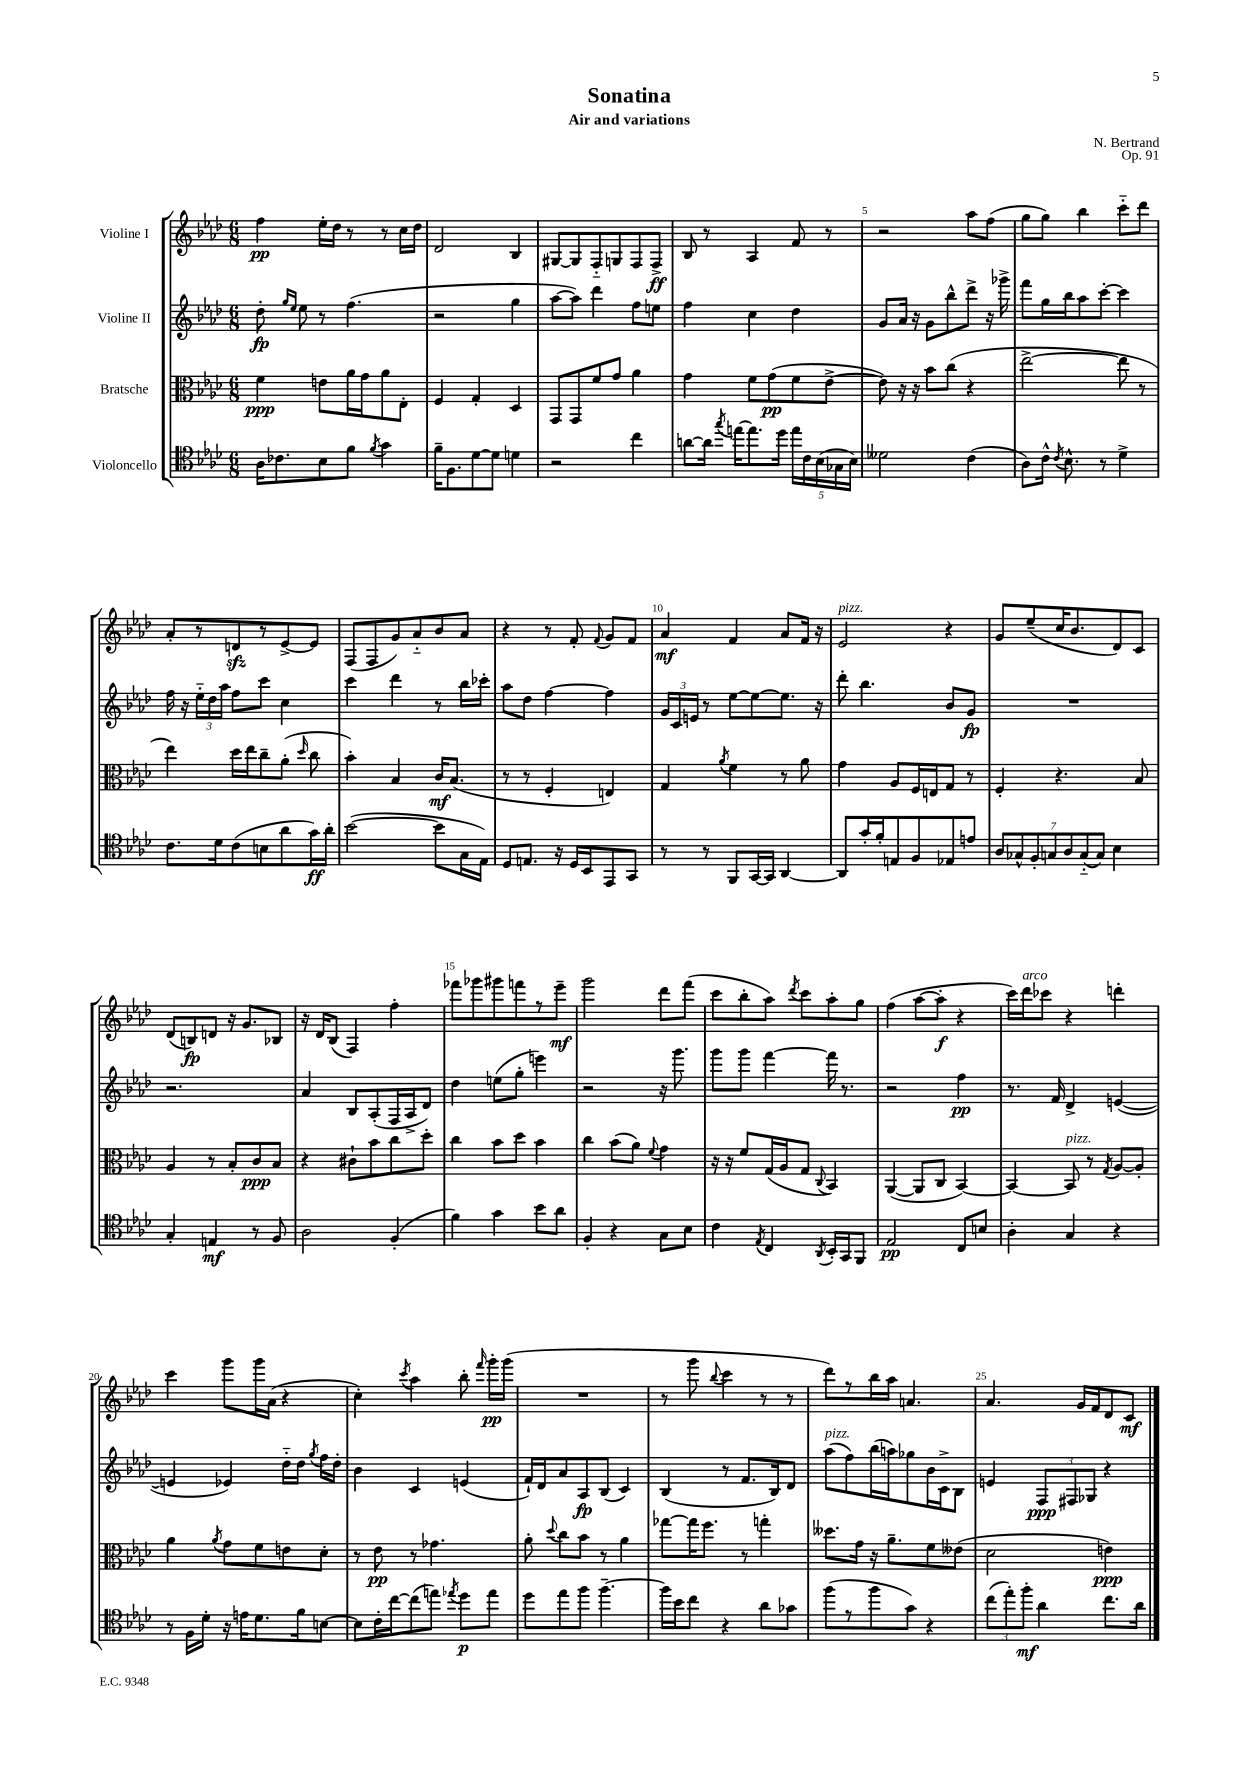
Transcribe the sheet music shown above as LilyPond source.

\header { title = "Sonatina" composer = "N. Bertrand" subtitle = "Air and variations" opus = "Op. 91" }
<<
\new StaffGroup <<
\new Staff = "s0" \with { instrumentName = "Violine I" } {
    \clef treble \key aes \major \numericTimeSignature \time 6/8
    \autoBeamOff f''4\pp ees''16[-. des''16] r8 r8 c''16[ des''16] |
    des'2 bes4 |
    gis8[~ gis8 f8-_ g8 f8 f8]->\ff |
    bes8 r8 aes4 f'8 r8 |
    r2 aes''8[ f''8]( |
    g''8[ g''8]) bes''4 c'''8[-_ des'''8] |
    aes'8[-. r8 d'8\sfz r8 ees'8~-> ees'8] |
    f8[( f8 g'8) aes'8-_ bes'8 aes'8] |
    r4 r8 f'8-. \appoggiatura { f'8 } g'8[ f'8] |
    aes'4\mf f'4 aes'8[ f'16] r16 |
    ees'2^\markup { \italic "pizz." } r4 |
    g'8[ ees''8--( c''16 bes'8. des'8) c'8] |
    des'8[( b8\fp) d'8] r16 g'8.[ bes8] |
    r16 des'16[ bes8]( f4) f''4-. |
    fes'''8[ ges'''8 gis'''8 f'''8 r8 ees'''8]--\mf |
    g'''2 des'''8[ f'''8]( |
    c'''8[ bes''8-. aes''8]) \acciaccatura { des'''8 } c'''8[ aes''8-. g''8] |
    f''4( aes''8[~ aes''8]-.\f r4 |
    c'''16[) des'''16^\markup { \italic "arco" } ces'''8] r4 d'''4-. |
    c'''4 g'''8[ g'''16 aes'16]( r4 |
    c''4-.) \acciaccatura { c'''8 } aes''4 bes''8-. \grace { f'''16 } g'''16[-.\pp g'''16]( |
    R2. |
    r8 g'''8 \appoggiatura { bes''8 } c'''4 r8 r8 |
    des'''8[) r8 bes''16 aes''16] a'4. |
    aes'4. g'16[ f'16 des'8 c'8]\mf \bar "|." |
}
\new Staff = "s1" \with { instrumentName = "Violine II" } {
    \clef treble \key aes \major \numericTimeSignature \time 6/8
    \autoBeamOff des''8-.\fp \grace { g''16[ ees''16] } ees''8 r8 f''4.( |
    r2 g''4 |
    aes''8[~ aes''8]) des'''4 f''8[ e''8] |
    f''4 c''4 des''4 |
    g'8[ aes'16] r16 g'8[ bes''8-^ des'''8]-> r16 ges'''16-> |
    f'''8[ g''16 bes''16 aes''8 c'''8]~-. c'''4 |
    f''16 r16 \tuplet 3/2 { ees''16[-_ des''16 aes''16] } f''8[ c'''8] c''4 |
    c'''4 des'''4 r8 bes''16[ ces'''16]-. |
    aes''8[ des''8] f''4~ f''4 |
    \tuplet 3/2 { g'16[ c'16 e'16] } r8 ees''8[~ ees''8~ ees''8.] r16 |
    des'''8-. bes''4. bes'8[ g'8]\fp |
    R2. |
    r2. |
    aes'4 bes8[ aes8-.( f16 aes16-> des'8]) |
    des''4 e''8[( g''8]-. e'''4) |
    r2 r16 g'''8. |
    g'''8[ g'''8] f'''4~ f'''16 r8. |
    r2 f''4\pp |
    r8. f'16 des'4-> e'4~( |
    e'4 ees'4) des''16[-_ des''16] \acciaccatura { g''8 } f''16[ des''16]-. |
    bes'4 c'4 e'4( |
    f'16[-!) des'16 aes'8 aes8\fp bes8]( c'4) |
    bes4( r8 f'8.[ bes16) des'8] |
    aes''8[^\markup { \italic "pizz." }( f''8) bes''16( a''16) ges''8 bes'16 c'16-> bes8] |
    e'4 \tuplet 3/2 { f8[\ppp fis8 ges8] } r4 \bar "|." |
}
\new Staff = "s2" \with { instrumentName = "Bratsche" } {
    \clef alto \key aes \major \numericTimeSignature \time 6/8
    \autoBeamOff f'4\ppp e'8[ aes'16 g'16 aes'8 ees8]-. |
    f4 g4-. des4 |
    g,8[ g,8 f'8 g'8] aes'4 |
    g'4 f'8[ g'8\pp( f'8 ees'8]~-> |
    ees'8) r16 r16 bes'8[ c''8]( r4 |
    ees''2~-> ees''8 r8 |
    ees''4) des''16[ ees''16 c''8-- aes'8]-.( \grace { des''16 } c''8 |
    bes'4-.) bes4 c'16[\mf bes8.]( |
    r8 r8 f4-. e4) |
    g4 \acciaccatura { aes'8 } f'4 r8 aes'8 |
    g'4 aes8[ f16 e16 g8] r8 |
    f4-. r4. bes8 |
    aes4 r8 bes8[-. c'8\ppp bes8] |
    r4 cis'8[-! bes'8 c''8 des''8]-. |
    c''4 bes'8[ des''8] bes'4 |
    c''4 bes'8[( aes'8]) \appoggiatura { f'8 } g'4 |
    r16 r16 f'8[ g16( aes16 g8] \appoggiatura { c8 } bes,4) |
    aes,4~( aes,8[ c8] bes,4~) |
    bes,4~ bes,8^\markup { \italic "pizz." } r8 \acciaccatura { g8 } aes8[~ aes8]-. |
    aes'4 \acciaccatura { aes'8 } g'8[ f'8 e'8 des'8]-. |
    r8 ees'8\pp r8 ges'4. |
    aes'8-. \appoggiatura { des''8 } c''8[ bes'8] r8 aes'4 |
    ges''8[~ ges''16 f''8.] r8 g''4-. |
    deses''8.[ g'16] r16 aes'8.[-- f'8 eeses'8]( |
    des'2 e'4\ppp) \bar "|." |
}
\new Staff = "s3" \with { instrumentName = "Violoncello" } {
    \clef tenor \key aes \major \numericTimeSignature \time 6/8
    \autoBeamOff aes16[ ces'8. bes8 f'8] \acciaccatura { f'8 } g'4 |
    f'16[-- f8. des'8~ des'8] d'4 |
    r2 c''4 |
    a'8[~ a'16] \acciaccatura { g''8 } e''16[~ e''8. des''16] \tuplet 5/4 { e''16[ c'16 bes16( ges16 bes16]) } |
    deses'2 c'4( |
    aes8[) c'16]-^ \acciaccatura { c'8 } bes8.-^ r8 des'4-> |
    c'8.[ des'16 c'8( b8 aes'8 g'16\ff) aes'16]-. |
    bes'2~( bes'8[ g16 ees16]) |
    des8[ e8.] r16 des16[ bes,16 ees,8 g,8] |
    r8 r8 f,8[ g,16~ g,16] aes,4~ |
    aes,8[ g'16-. f'16-. e8 f8 ees8 e'8] |
    \tuplet 7/4 { aes8[ ges8-^ f8-. g8 aes8 g8-_( g8]) } bes4 |
    g4-. e4\mf r8 f8 |
    aes2 f4-.( |
    f'4) g'4 bes'8[ aes'8] |
    f4-. r4 g8[ bes8] |
    c'4 \acciaccatura { ees8 } c4 \acciaccatura { aes,8 } bes,16[-. g,16 f,8] |
    ees2\pp c8[ b8] |
    aes4-. g4 r4 |
    r8 f16[ des'16]-. r16 e'16[ des'8. f'16 b8]~ |
    b8[ c'16-. c''16~ c''8( e''8]) \acciaccatura { ees''8 } des''8[\p ees''8] |
    des''8[ ees''8 f''8] f''4.~-- |
    f''16[ bes'16 c''8] r4 aes'8[ ges'8] |
    f''8[( r8 f''8 g'8]) r4 |
    \tuplet 3/2 { c''8[( ees''8-.) f''8]-.\mf } aes'4 c''8.[ aes'16] \bar "|." |
}
>>
>>
\layout { \context { \Score \override BarNumber.break-visibility = ##(#f #t #t) barNumberVisibility = #(every-nth-bar-number-visible 5) } }
